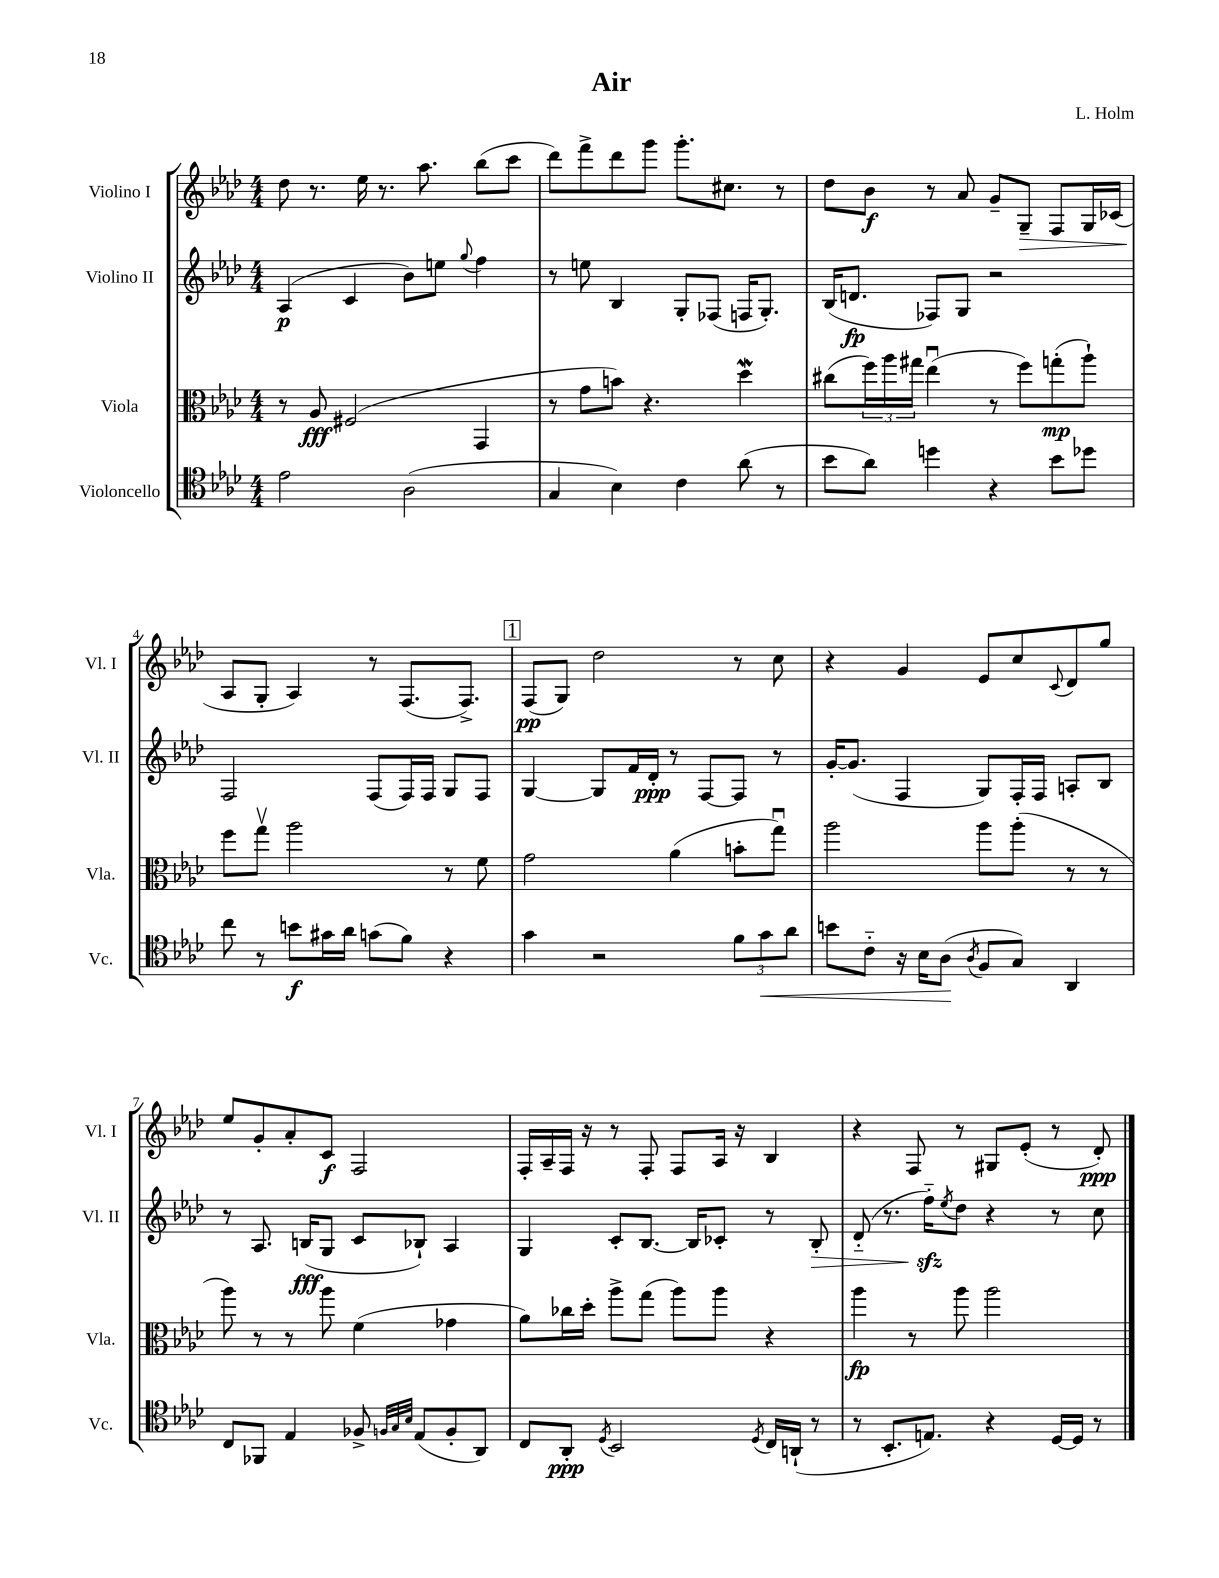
\header { title = "Air" composer = "L. Holm" }
<<
\new StaffGroup <<
\new Staff = "s0" \with { instrumentName = "Violino I" shortInstrumentName = "Vl. I" } {
    \clef treble \key aes \major \numericTimeSignature \time 4/4
    des''8 r8. ees''16 r8. aes''8. bes''8( c'''8 |
    des'''8) f'''8-> des'''8 g'''8 g'''8.-. cis''8. r8 |
    des''8 bes'8\f r8 aes'8 g'8-- g8--\> f8 g16 ces'16( |
    aes8\! g8-. aes4) r8 f8.( f8.->) |
    \mark \markup { \box "1" } f8\pp( g8) des''2 r8 c''8 |
    r4 g'4 ees'8 c''8 \appoggiatura { c'8 } des'8 g''8 |
    ees''8 g'8-. aes'8-. c'8\f f2 |
    f16-. aes16-- f16 r16 r8 f8-. f8 aes16 r16 bes4 |
    r4 f8 r8 gis8 ees'8-.( r8 des'8-.\ppp) \bar "|." |
}
\new Staff = "s1" \with { instrumentName = "Violino II" shortInstrumentName = "Vl. II" } {
    \clef treble \key aes \major \numericTimeSignature \time 4/4
    aes4\p( c'4 bes'8) e''8 \appoggiatura { g''8 } f''4 |
    r8 e''8 bes4 g8-. fes8( f16 g8.-.) |
    bes16( d'8.\fp fes8) g8 r2 |
    f2 f8( f16) f16 g8 f8 |
    \mark \markup { \box "1" } g4~ g8 f'16 des'16-.\ppp r8 f8~ f8 r8 |
    g'16~-. g'8.( f4 g8) f16-. f16 a8-. bes8 |
    r8 aes8. b16\fff( g8 c'8 bes8-!) aes4 |
    g4 c'8-. bes8.~ bes16 ces'8-. r8 bes8-.\> |
    des'8-_( r8. f''16-_\sfz\!) \acciaccatura { ees''8 } des''8 r4 r8 c''8 \bar "|." |
}
\new Staff = "s2" \with { instrumentName = "Viola" shortInstrumentName = "Vla." } {
    \clef alto \key aes \major \numericTimeSignature \time 4/4
    r8 aes8\fff fis2( g,4 |
    r8 g'8 b'8) r4. des''4\mordent |
    cis''8( \tuplet 3/2 { f''16) aes''16 gis''16 } ees''4\downbow( r8 f''8) g''8-.\mp( aes''8-!) |
    f''8 g''8\upbow aes''2 r8 f'8 |
    \mark \markup { \box "1" } g'2 aes'4( b'8-. g''8\downbow) |
    aes''2 aes''8 aes''8-.( r8 r8 |
    aes''8) r8 r8 aes''8 f'4( ges'4 |
    aes'8) ces''16 des''16-. aes''8-> g''8( aes''8) aes''8 r4 |
    aes''4\fp r8 aes''8 aes''2 \bar "|." |
}
\new Staff = "s3" \with { instrumentName = "Violoncello" shortInstrumentName = "Vc." } {
    \clef tenor \key aes \major \numericTimeSignature \time 4/4
    ees'2 aes2( |
    g4 bes4) c'4 aes'8( r8 |
    bes'8 aes'8) d''4 r4 bes'8 des''8 |
    c''8 r8 b'8\f gis'16 aes'16 g'8( f'8) r4 |
    \mark \markup { \box "1" } g'4 r2 \tuplet 3/2 { f'8 g'8\< aes'8 } |
    b'8 c'8-_ r16 bes16 aes8\!( \acciaccatura { aes8 } f8 g8) aes,4 |
    c8 fes,8 ees4 fes8-> \grace { f32 g32 bes32 } ees8( f8-. aes,8) |
    c8 aes,8-.\ppp \acciaccatura { des8 } bes,2 \acciaccatura { des8 } c16 a,16-!( r8 |
    r8 bes,8.-. e8.) r4 des16~ des16 r8 \bar "|." |
}
>>
>>
